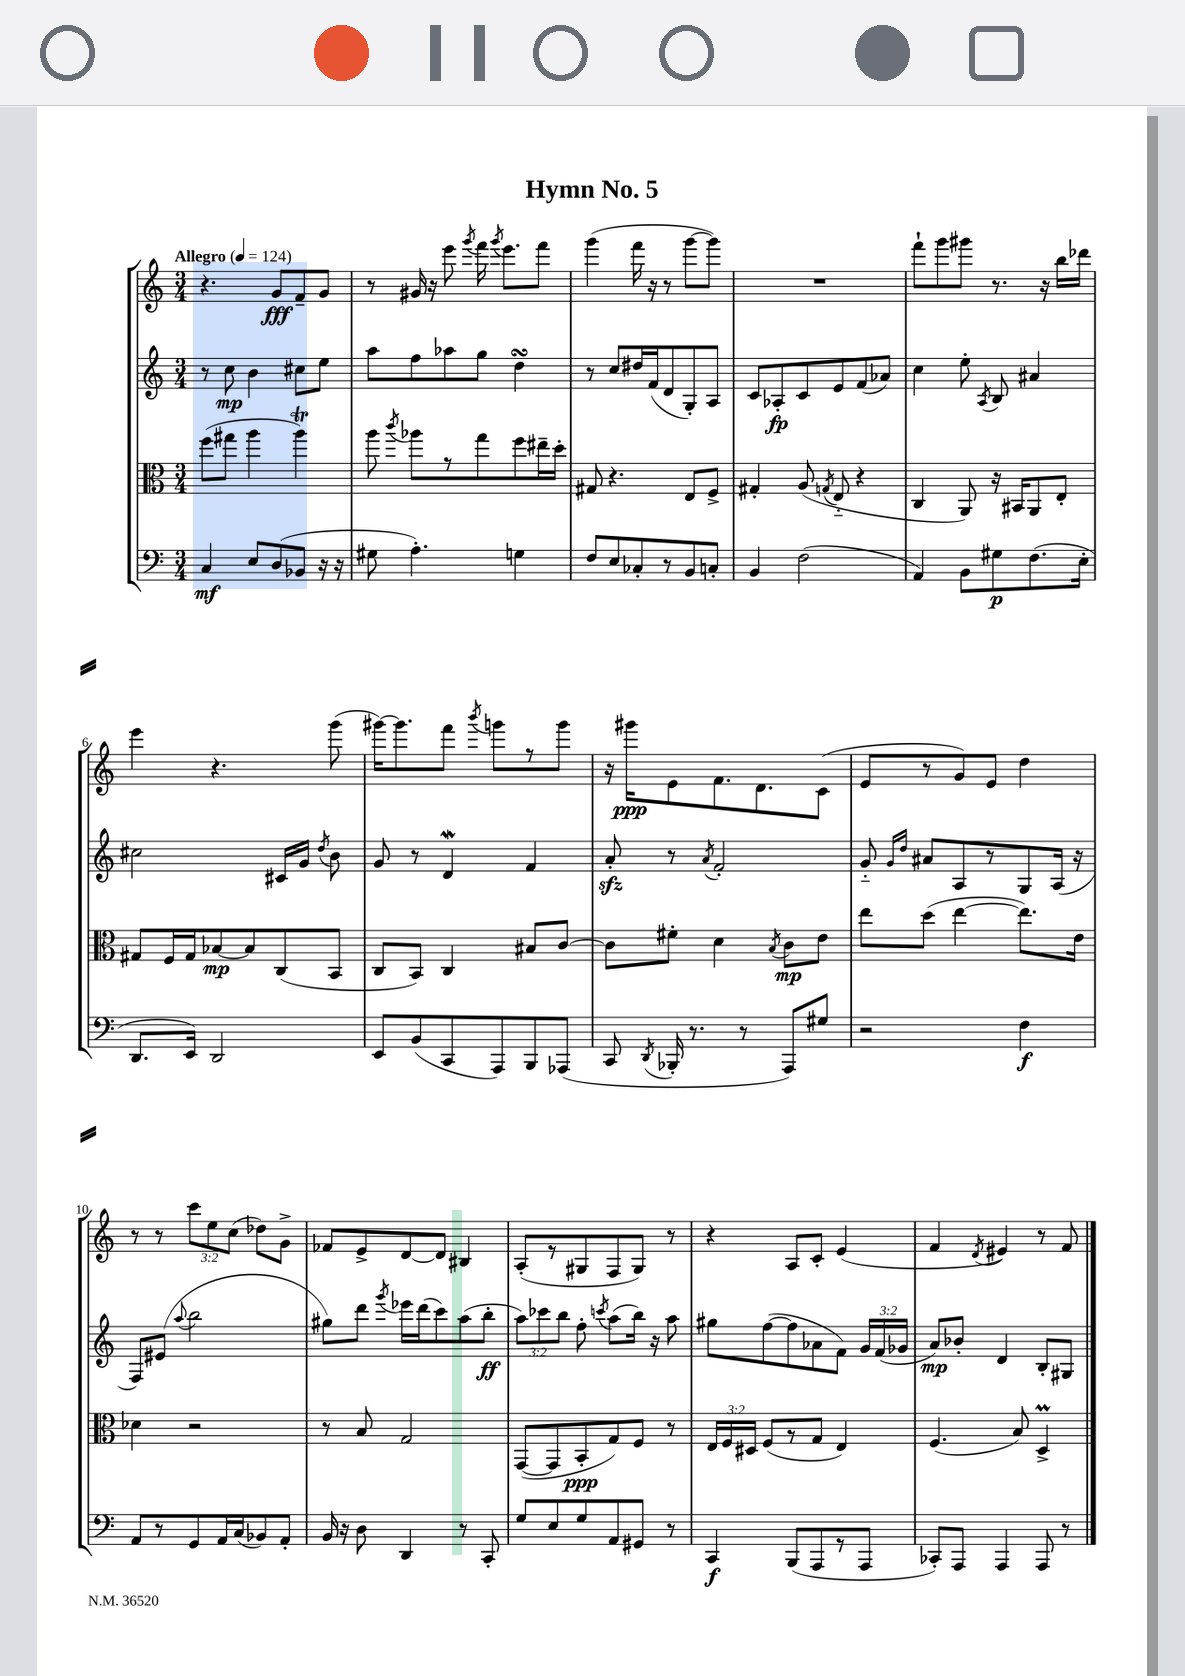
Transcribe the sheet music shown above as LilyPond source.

\header { title = "Hymn No. 5" }
<<
\new StaffGroup <<
\new Staff = "s0" {
    \clef treble \key c \major \numericTimeSignature \time 3/4 \override Staff.TupletNumber.text = #tuplet-number::calc-fraction-text \tempo "Allegro" 4 = 124
    \autoBeamOff r4. g'8[\fff f'8-- g'8] |
    r8 gis'16 r16 e'''8 \acciaccatura { g'''8 } f'''16 \acciaccatura { g'''8 } e'''8.[ f'''8] |
    g'''4( f'''16 r16 r8 g'''8[~ g'''8]) |
    R2. |
    f'''8[-! g'''8 gis'''8] r8. r16 b''16[ des'''16] |
    e'''4 r4. g'''8( |
    gis'''16[~) gis'''8. f'''8] \acciaccatura { b'''8 } g'''8[ r8 g'''8] |
    r16 gis'''16[\ppp e'8 f'8. d'8. c'8]( |
    e'8[ r8 g'8) e'8] d''4 |
    r8 r8 \tuplet 3/2 { c'''8[ e''8 c''8]( } des''8[) g'8]-> |
    fes'8[ e'8-> d'8~ d'8] bis4 |
    a8[-.( r8 gis8 f8 gis8]) r8 |
    r4 a8[ c'8]-. e'4( |
    f'4 \acciaccatura { d'8 } eis'4) r8 f'8 \bar "|." |
}
\new Staff = "s1" {
    \clef treble \key c \major \numericTimeSignature \time 3/4 \override Staff.TupletNumber.text = #tuplet-number::calc-fraction-text
    \autoBeamOff r8 c''8\mp b'4 cis''8[ e''8] |
    a''8[ f''8 aes''8 g''8] d''4\turn |
    r8 c''8[ dis''16 f'16( d'8 g8-.) a8] |
    c'8[ aes8-.\fp c'8 e'8 f'8( aes'8]) |
    c''4 e''8-. \acciaccatura { a8 } b8 ais'4 |
    cis''2 cis'16[ g'16] \acciaccatura { d''8 } b'8 |
    g'8 r8 d'4\mordent f'4 |
    a'8-.\sfz r8 \acciaccatura { a'8 } f'2-. |
    g'8-_ \grace { g'16[ d''16] } ais'8[ a8 r8 g8 a16]( r16 |
    f8[) eis'8]( \appoggiatura { a''8 } b''2 |
    gis''8[) d'''8] \acciaccatura { g'''8 } ees'''16[ d'''16( c'''8) a''8( b''8]-.\ff |
    \tuplet 3/2 { a''8[) ces'''8 b''8] } f''8-. \acciaccatura { c'''8 } a''8[( b''16]) r16 a''8 |
    gis''8[ f''8~( f''8 aes'8 f'8]) \tuplet 3/2 { g'16[ f'16( ges'16] } |
    a'8[\mp) bes'8]-. d'4 b8[-. gis8] \bar "|." |
}
\new Staff = "s2" {
    \clef alto \key c \major \numericTimeSignature \time 3/4 \override Staff.TupletNumber.text = #tuplet-number::calc-fraction-text
    \autoBeamOff f''8[( gis''8] a''4 a''4\trill) |
    a''8 \acciaccatura { c'''8 } aes''8[ r8 g''8 f''8 eis''16-- d''16]-. |
    gis8 r4. e8[ f8]-> |
    gis4-. a8( \acciaccatura { g8 } e8-_ r4 |
    c4 a,8) r16 bis,16[ a,8 e8]-. |
    gis8[ f16 gis16 bes8~\mp bes8 c8( b,8] |
    c8[ b,8]) c4 bis8[ c'8]~ |
    c'8[ fis'8]-. d'4 \acciaccatura { b8 } c'8[\mp e'8] |
    e''8[ d''8]( e''4~ e''8.[) e'16] |
    des'4 r2 |
    r8 b8 g2 |
    g,8[~( g,8 b,8-.\ppp g8) f8] r8 |
    \tuplet 3/2 { e16[ f16 dis16] } f8[( r8 g8] e4) |
    f4.( b8) d4->\prall \bar "|." |
}
\new Staff = "s3" {
    \clef bass \key c \major \numericTimeSignature \time 3/4
    \autoBeamOff c4\mf e8[ d8( bes,8] r16 r16 |
    gis8 a4.-.) g4 |
    f8[ e8 ces8-. r8 b,8 c8]-. |
    b,4 f2( |
    a,4) b,8[ gis8\p f8.( e16]-. |
    d,8.[ e,16]) d,2 |
    e,8[ b,8( c,8 a,,8) b,,8 aes,,8]( |
    c,8 \acciaccatura { d,8 } bes,,16-. r8. r8 a,,8[) gis8] |
    r2 f4\f |
    a,8[ r8 g,8 a,16 c16( bes,8) a,8]-. |
    b,16 r16 d8 d,4 r8 c,8-. |
    g8[ e8 g8 a,8 gis,8] r8 |
    c,4\f b,,8[( a,,8 r8 a,,8] |
    ces,8[-.) a,,8] a,,4 a,,8 r8 \bar "|." |
}
>>
>>
